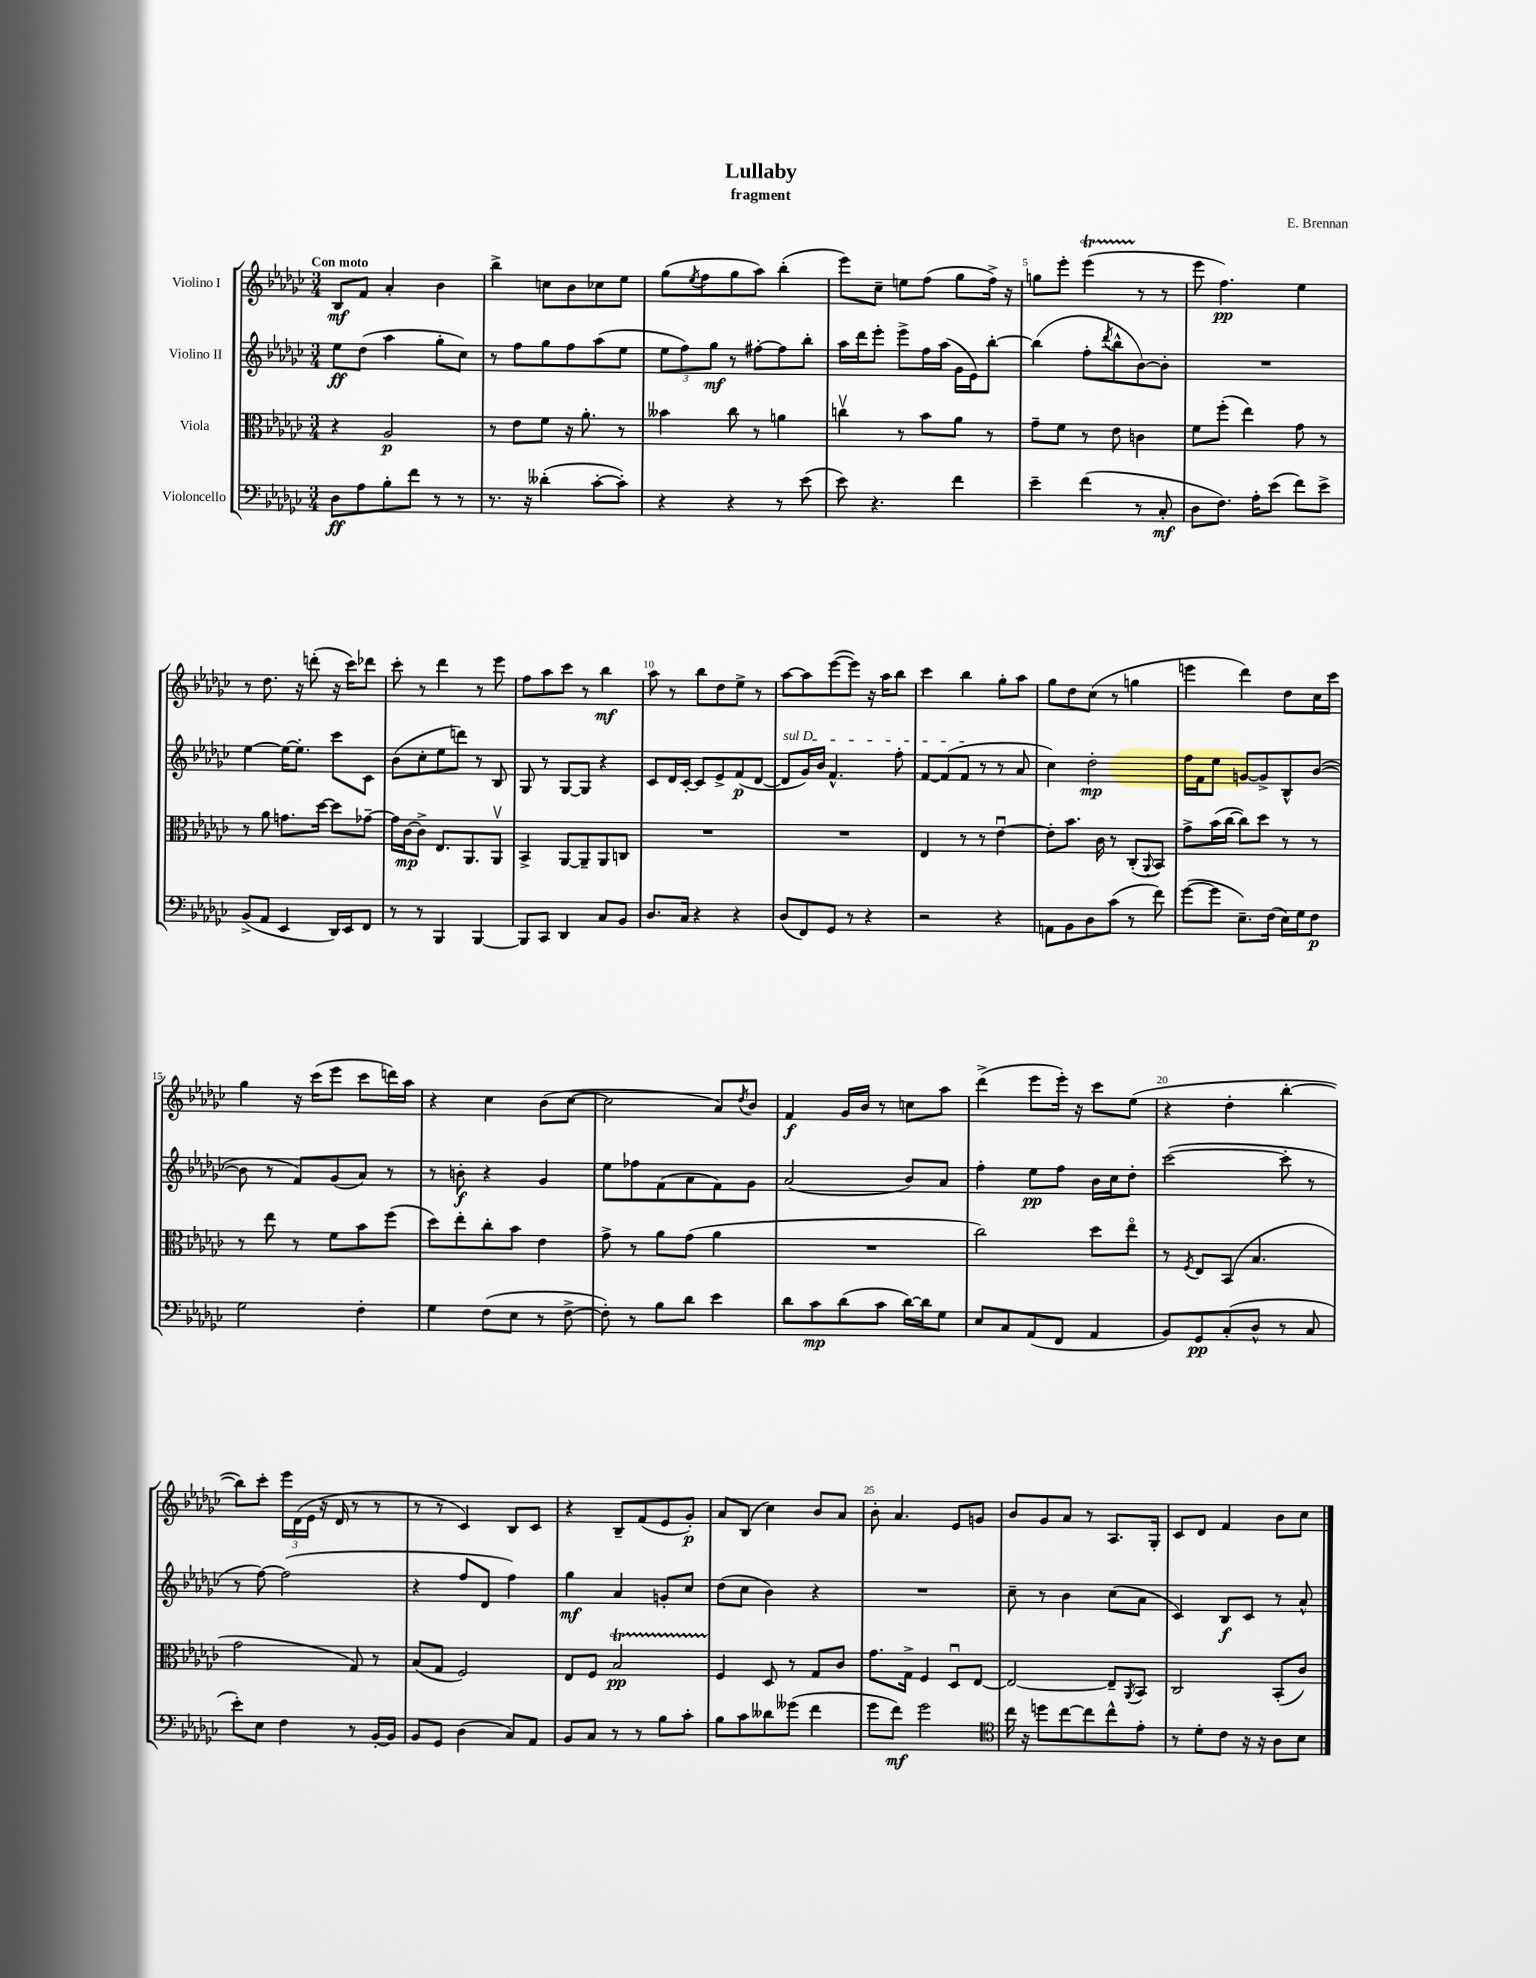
\header { title = "Lullaby" composer = "E. Brennan" subtitle = "fragment" }
<<
\new StaffGroup <<
\new Staff = "s0" \with { instrumentName = "Violino I" } {
    \clef treble \key ges \major \numericTimeSignature \time 3/4 \tempo "Con moto"
    bes8\mf f'8 aes'4-. bes'4 |
    bes''4-> c''8 bes'8 ces''8 ees''8 |
    ges''8( \acciaccatura { ees''8 } f''8 ges''8 aes''8) bes''4-.( |
    ees'''8) ces''8-- e''8 f''8( ges''8 f''16->) r16 |
    g''8 ees'''8-. ees'''4\startTrillSpan( r8\stopTrillSpan r8 |
    ees'''8 f''4.\pp) ees''4 |
    r8 des''8. r16 d'''8-.( r16 ces'''16) des'''8 |
    ces'''8-. r8 des'''4 r8 ees'''8 |
    f''8 aes''8 ces'''8 r8 bes''4\mf |
    aes''8 r8 bes''8 des''8 ees''8-> r8 |
    aes''8~ aes''8 ees'''8~( ees'''8) r16 aes''16 bes''8 |
    ces'''4 bes''4 ges''8-. aes''8 |
    ges''8 des''8 ces''8( r8 g''4 |
    e'''4 des'''4) des''8 ces''16 ces'''16 |
    ges''4 r16 ces'''16( ees'''8 ces'''8 d'''16) aes''16 |
    r4 ces''4 bes'8( ces''8~ |
    ces''2 aes'8) \acciaccatura { des''8 } bes'8 |
    f'4\f ges'16 bes'16 r8 c''8 aes''8 |
    des'''4->( ees'''8 ees'''16-.) r16 ces'''8 ees''8( |
    r4 des''4-. bes''4~-. |
    bes''8) ces'''8-. \tuplet 3/2 { ees'''16 des'16( ees'16 } r16 des'16 r8 r8 |
    r8 r8 ces'4) bes8 ces'8 |
    r4 bes8-- f'8( ees'8 ges'8-.\p) |
    aes'8 bes8( ces''4) bes'8 aes'8 |
    bes'8-. aes'4. ees'8 g'8 |
    bes'8 ges'8 aes'8 r8 aes8. ges16-. |
    ces'8 des'8 f'4 bes'8 ces''8 \bar "|." |
}
\new Staff = "s1" \with { instrumentName = "Violino II" } {
    \clef treble \key ges \major \numericTimeSignature \time 3/4
    ees''8\ff des''8( aes''4 ges''8-. ces''8) |
    r8 f''8 ges''8 f''8 aes''8( ees''8 |
    \tuplet 3/2 { ees''8 f''8) ges''8\mf } r8 fis''8~-. fis''8 bes''8-. |
    aes''16 des'''16 ees'''8-. ees'''8-> f''16 aes''16( ges'16 ees'16) bes''8~-. |
    bes''4( f''8-. \acciaccatura { des'''8 } bes''8-^ bes'8~) bes'8-. |
    R2. |
    ees''4~ ees''16~ ees''8.-. ces'''8 ces'8 |
    bes'8( ces''8-. ees''8 d'''8) r8 bes8 |
    ges8 r8 ges8~ ges8 r4 |
    ces'8 des'16 ces'16~-. ces'8 ees'8-> f'8\p( des'8~ |
    \once \override TextSpanner.bound-details.left.text = \markup { \italic "sul D" } des'8\startTextSpan ges'16) bes'16 f'4.-^ f''8-. |
    f'8~ f'8( f'8\stopTextSpan r8 r8 aes'8 |
    ces''4) des''2-.\mp |
    f''16 f'16 ees''8 g'8~ g'8-> bes8-^ bes'8~( |
    bes'8 r8 f'8) ges'8( aes'8) r8 |
    r8 b'8-.\f r4 ges'4 |
    ees''8 fes''8 f'8( aes'8 f'8) ges'8 |
    aes'2( bes'8) aes'8 |
    f''4-. ees''8\pp f''8 bes'16 ces''16 des''8-. |
    ces'''2~( ces'''8-. r8 |
    r8 f''8~) f''2( |
    r4 f''8 des'8 f''4) |
    ges''4\mf aes'4 g'8-. ces''8 |
    des''8( ces''8 bes'4) r4 |
    R2. |
    ces''8-- r8 bes'4 ces''8( aes'8 |
    ces'4) bes8\f ces'8 r8 aes'8-^ \bar "|." |
}
\new Staff = "s2" \with { instrumentName = "Viola" } {
    \clef alto \key ges \major \numericTimeSignature \time 3/4
    r4 aes2\p |
    r8 ees'8 f'8 r16 aes'8.-. r8 |
    beses'4 ces''8 r8 a'4 |
    c''4\upbow r8 bes'8 aes'8 r8 |
    ges'8-- f'8 r8 ees'8 c'4 |
    f'8 f''8-.( ees''4) ges'8 r8 |
    r8 aes'8 g'8. des''16~ des''8 ges'8~-- |
    ges'16 ces'16~\mp ces'8-> ees8. aes,8. aes,8\upbow |
    bes,4-> aes,8~ aes,8-- aes,8 c8 |
    R2. |
    R2. |
    ees4 r8 r8 ees'4~\downbow |
    ees'8-. bes'8. ces'16 r8 ces8-.( \appoggiatura { aes,8 } bes,8) |
    ges'8-> bes'16( ces''16~ ces''8) des''8 r8 r8 |
    r8 ees''8 r8 f'8 bes'8 f''8( |
    des''8) ees''8-. ces''8-. bes'8 ees'4 |
    ges'8-> r8 aes'8 ges'8( aes'4 |
    R2. |
    ces''2) des''8 ees''8\flageolet |
    r8 \acciaccatura { f8 } ees8 bes,8( bes4. |
    ges'2 ges8) r8 |
    bes8( ges8 f2) |
    ees8 f8 bes2\startTrillSpan\pp |
    f4\stopTrillSpan des8 r8 ges8 ces'8 |
    ges'8. ges16-> f4 des8\downbow ees8~ |
    ees2~ ees8-- \acciaccatura { aes,8 } bes,8 |
    ces2 bes,8-.( ces'8) \bar "|." |
}
\new Staff = "s3" \with { instrumentName = "Violoncello" } {
    \clef bass \key ges \major \numericTimeSignature \time 3/4
    des8\ff aes8 bes8-. f'8 r8 r8 |
    r8. r16 deses'4-.( ces'8~-. ces'8-.) |
    r4 r4 r8 ees'8( |
    ees'8) r4. f'4 |
    ees'4-- f'4( r8 ces8-.\mf |
    des8 f8.) aes16-. ees'8( f'8) ees'8-> |
    bes,8->( aes,8 ees,4 des,16) ees,16 f,8 |
    r8 r8 bes,,4 bes,,4~ |
    bes,,8 ces,8 des,4 ces8 bes,8 |
    des8. ces16 r4 r4 |
    des8( f,8) ges,8 r8 r4 |
    r2 r4 |
    a,8 bes,8 des8 ces'8( r8 f'8) |
    ges'8~( ges'8 ees8.--) f16( ees16) ges16 f8\p |
    ges2 f4-. |
    ges4 f8( ees8 r8 f8~-> |
    f8-.) r8 bes8 des'8 ees'4 |
    des'8 ces'8\mp des'8( ces'8 des'16~) des'16 ges8 |
    ees8 ces8 aes,8( f,8 aes,4 |
    bes,8) ges,8\pp ces8-.( des8-^ r8 ces8 |
    ees'8-.) ees8 f4 r8 bes,16~-. bes,16 |
    bes,8 ges,8 des4( ces8) aes,8 |
    bes,8 ces8 r8 r8 bes8 ces'8-. |
    bes8 ces'8 deses'8 geses'8( f'4 |
    ges'8 f'8\mf) ges'2 |
    \clef tenor ces''16 r16 d''8 ces''8~ ces''8 ces''8-^ ees'8-. |
    r8 des'8-. ces'8 r16 r16 aes8 bes8 \bar "|." |
}
>>
>>
\layout { \context { \Score \override BarNumber.break-visibility = ##(#f #t #t) barNumberVisibility = #(every-nth-bar-number-visible 5) } }
